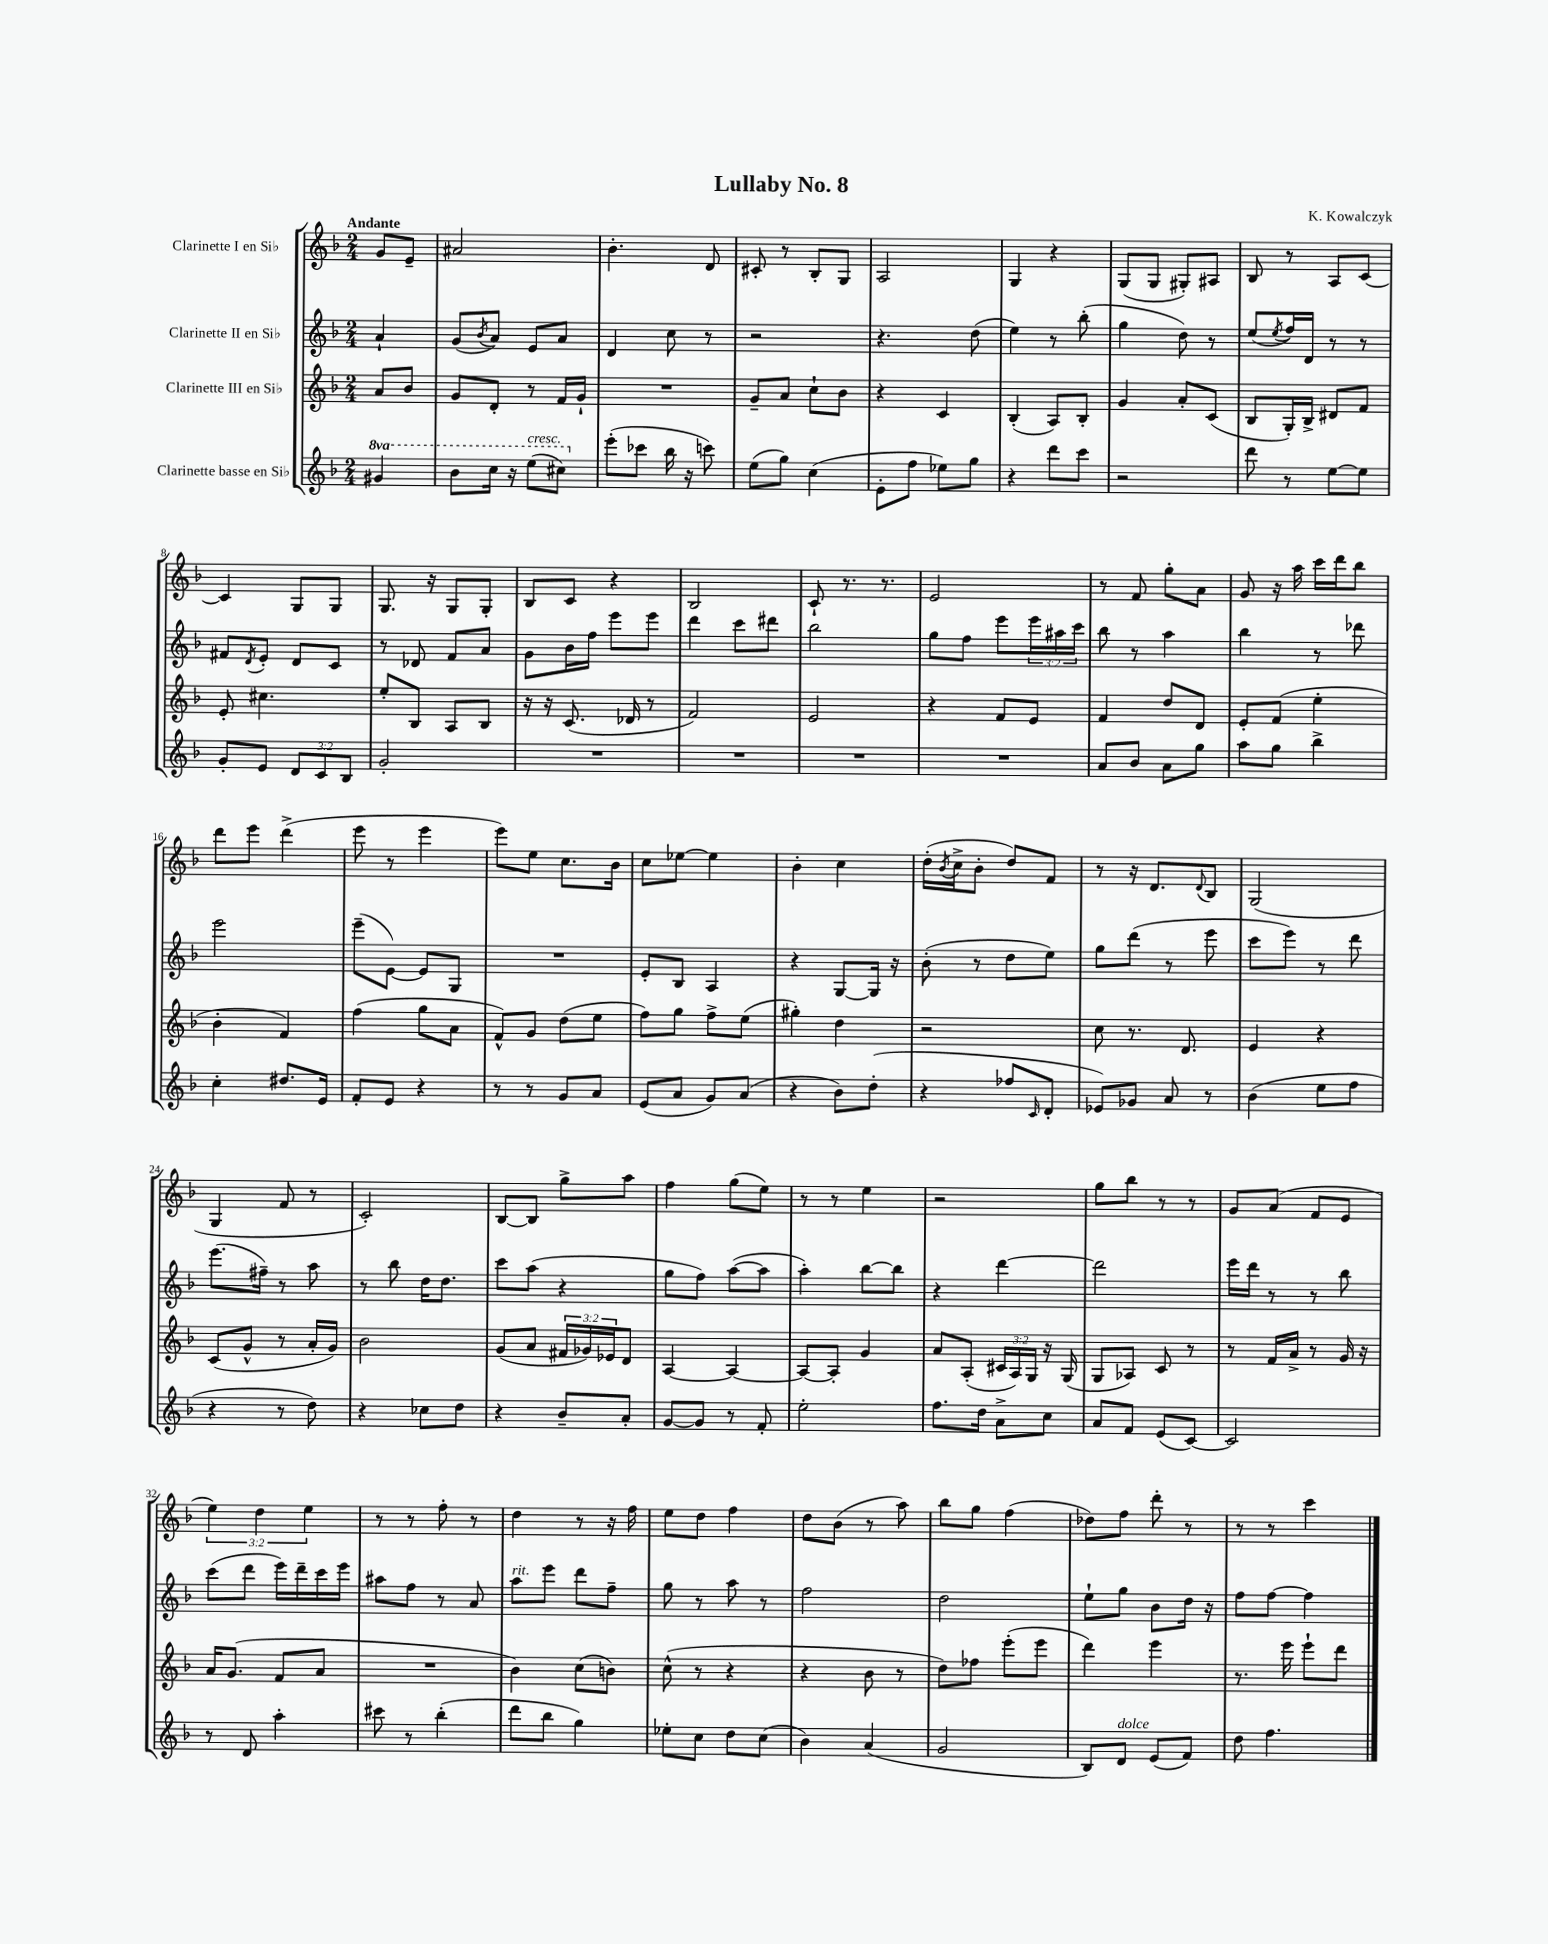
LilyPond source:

\header { title = "Lullaby No. 8" composer = "K. Kowalczyk" }
<<
\new StaffGroup <<
\new Staff = "s0" \with { instrumentName = "Clarinette I en Sib" } {
    \clef treble \key f \major \numericTimeSignature \time 2/4 \override Staff.TupletNumber.text = #tuplet-number::calc-fraction-text \partial 4 \tempo "Andante"
    g'8 e'8-- |
    ais'2 |
    bes'4.-. d'8 |
    cis'8-. r8 bes8-. g8 |
    a2 |
    g4 r4 |
    g8( g8 gis8-.) ais8 |
    bes8 r8 a8 c'8~ |
    c'4 g8 g8 |
    g8. r16 g8 g8-. |
    bes8 c'8 r4 |
    bes2 |
    c'8-! r8. r8. |
    e'2 |
    r8 f'8 g''8-. a'8 |
    g'8 r16 a''16 c'''16 d'''16 bes''8 |
    d'''8 e'''8 d'''4->( |
    e'''8 r8 e'''4 |
    e'''8) e''8 c''8. bes'16 |
    c''8 ees''8~ ees''4 |
    bes'4-. c''4 |
    d''16-.( \acciaccatura { bes'8 } c''16-> bes'8-. d''8) f'8 |
    r8 r16 d'8. \appoggiatura { d'8 } bes8 |
    g2( |
    g4 f'8 r8 |
    c'2-.) |
    bes8~ bes8 g''8-> a''8 |
    f''4 g''8( e''8) |
    r8 r8 e''4 |
    r2 |
    g''8 bes''8 r8 r8 |
    g'8 a'8( f'8 e'8 |
    \tuplet 3/2 { e''4) d''4 e''4 } |
    r8 r8 f''8-. r8 |
    d''4 r8 r16 f''16 |
    e''8 d''8 f''4 |
    d''8 bes'8( r8 a''8) |
    bes''8 g''8 f''4( |
    des''8) f''8 d'''8-. r8 |
    r8 r8 c'''4 \bar "|." |
}
\new Staff = "s1" \with { instrumentName = "Clarinette II en Sib" } {
    \clef treble \key f \major \numericTimeSignature \time 2/4 \override Staff.TupletNumber.text = #tuplet-number::calc-fraction-text \partial 4
    a'4-! |
    g'8( \acciaccatura { bes'8 } a'8) e'8 a'8 |
    d'4 c''8 r8 |
    r2 |
    r4. d''8( |
    e''4) r8 bes''8-.( |
    g''4 d''8) r8 |
    e''8( \acciaccatura { e''8 } f''16) d'16 r8 r8 |
    fis'8 \acciaccatura { d'8 } e'8-. d'8 c'8 |
    r8 des'8 f'8 a'8 |
    g'8 bes'16 f''16 e'''8 e'''8 |
    d'''4 c'''8 dis'''8 |
    bes''2 |
    g''8 f''8 e'''8 \tuplet 3/2 { e'''16 ais''16 c'''16 } |
    bes''8 r8 a''4 |
    bes''4 r8 des'''8 |
    e'''2 |
    e'''8--( e'8~) e'8 g8 |
    R2 |
    e'8-. bes8 a4 |
    r4 g8~ g16 r16 |
    bes'8-.( r8 d''8 e''8) |
    g''8 d'''8( r8 e'''8 |
    c'''8 e'''8) r8 d'''8 |
    e'''8.( fis''16--) r8 a''8 |
    r8 bes''8 d''16 d''8. |
    c'''8 a''8( r4 |
    g''8 f''8) a''8~( a''8 |
    a''4-.) bes''8~ bes''8 |
    r4 d'''4~ |
    d'''2 |
    e'''16 d'''16 r8 r8 bes''8 |
    c'''8( d'''8 e'''16) d'''16-- c'''16 e'''16 |
    ais''8 f''8 r8 a'8 |
    a''8^\markup { \italic "rit." } e'''8 d'''8 f''8-- |
    g''8 r8 a''8 r8 |
    f''2 |
    d''2 |
    e''8-! g''8 bes'8 d''16 r16 |
    f''8 f''8~ f''4 \bar "|." |
}
\new Staff = "s2" \with { instrumentName = "Clarinette III en Sib" } {
    \clef treble \key f \major \numericTimeSignature \time 2/4 \override Staff.TupletNumber.text = #tuplet-number::calc-fraction-text \partial 4
    a'8 bes'8 |
    g'8 d'8-. r8 f'16 g'16-! |
    R2 |
    g'8-- a'8 c''8-! bes'8 |
    r4 c'4 |
    bes4-.( a8) bes8-. |
    g'4 a'8-. c'8( |
    bes8 g16-.) bes16-> dis'8 f'8 |
    e'8-. cis''4. |
    e''8-. bes8 a8 bes8 |
    r16 r16 c'8.( des'16 r8 |
    f'2) |
    e'2 |
    r4 f'8 e'8 |
    f'4 d''8 d'8 |
    e'8-. f'8( e''4-. |
    bes'4-. f'4) |
    f''4( g''8 a'8 |
    f'8-^) g'8 d''8( e''8 |
    f''8) g''8 f''8-> e''8( |
    gis''4-.) d''4 |
    r2 |
    c''8 r8. d'8. |
    e'4 r4 |
    c'8( g'8-^ r8 a'16-. g'16) |
    bes'2 |
    g'8( a'8 \tuplet 3/2 { fis'16 ges'16) ees'16 } d'8 |
    a4~ a4~ |
    a8~ a8-. g'4 |
    a'8 a8-.( \tuplet 3/2 { cis'16 a16) g16 } r16 g16( |
    g8 aes8) c'8 r8 |
    r8 f'16 a'16-> r8 g'16 r16 |
    a'16 g'8.( f'8 a'8 |
    R2 |
    bes'4) c''8( b'8) |
    c''8-^( r8 r4 |
    r4 bes'8 r8 |
    d''8) fes''8 e'''8-.( e'''8 |
    d'''4) e'''4 |
    r8. e'''16 e'''8-! d'''8 \bar "|." |
}
\new Staff = "s3" \with { instrumentName = "Clarinette basse en Sib" } {
    \clef treble \key f \major \numericTimeSignature \time 2/4 \override Staff.TupletNumber.text = #tuplet-number::calc-fraction-text \set Staff.ottavationMarkups = #ottavation-simple-ordinals \partial 4
    \ottava #1 gis''4 |
    bes''8 c'''16 r16 e'''8^\markup { \italic "cresc." }( cis'''8) \ottava #0 |
    e'''8-.( ces'''8 bes''16 r16 c'''8) |
    e''8( g''8) c''4( |
    e'8-. f''8 ees''8) g''8 |
    r4 d'''8 c'''8 |
    r2 |
    d'''8 r8 e''8~ e''8 |
    g'8-. e'8 \tuplet 3/2 { d'8 c'8 bes8 } |
    g'2-. |
    R2 |
    R2 |
    R2 |
    R2 |
    a'8 bes'8 a'8 g''8 |
    a''8 g''8 bes''4-> |
    c''4-. dis''8. e'16 |
    f'8-. e'8 r4 |
    r8 r8 g'8 a'8 |
    e'8( a'8 g'8) a'8( |
    r4 bes'8) d''8-.( |
    r4 fes''8 \grace { c'16 } d'8-. |
    ees'8) ges'8 a'8 r8 |
    bes'4( e''8 f''8 |
    r4 r8 d''8) |
    r4 ces''8 d''8 |
    r4 bes'8-- a'8-. |
    g'8~ g'8 r8 f'8-. |
    e''2-. |
    f''8. d''16 a'8-> c''8 |
    a'8 f'8 e'8( c'8~) |
    c'2 |
    r8 d'8 a''4-. |
    cis'''8 r8 bes''4-.( |
    d'''8 bes''8 g''4) |
    ees''8-. c''8 d''8 c''8( |
    bes'4) a'4( |
    g'2 |
    bes8) d'8^\markup { \italic "dolce" } e'8( f'8) |
    d''8 f''4. \bar "|." |
}
>>
>>
